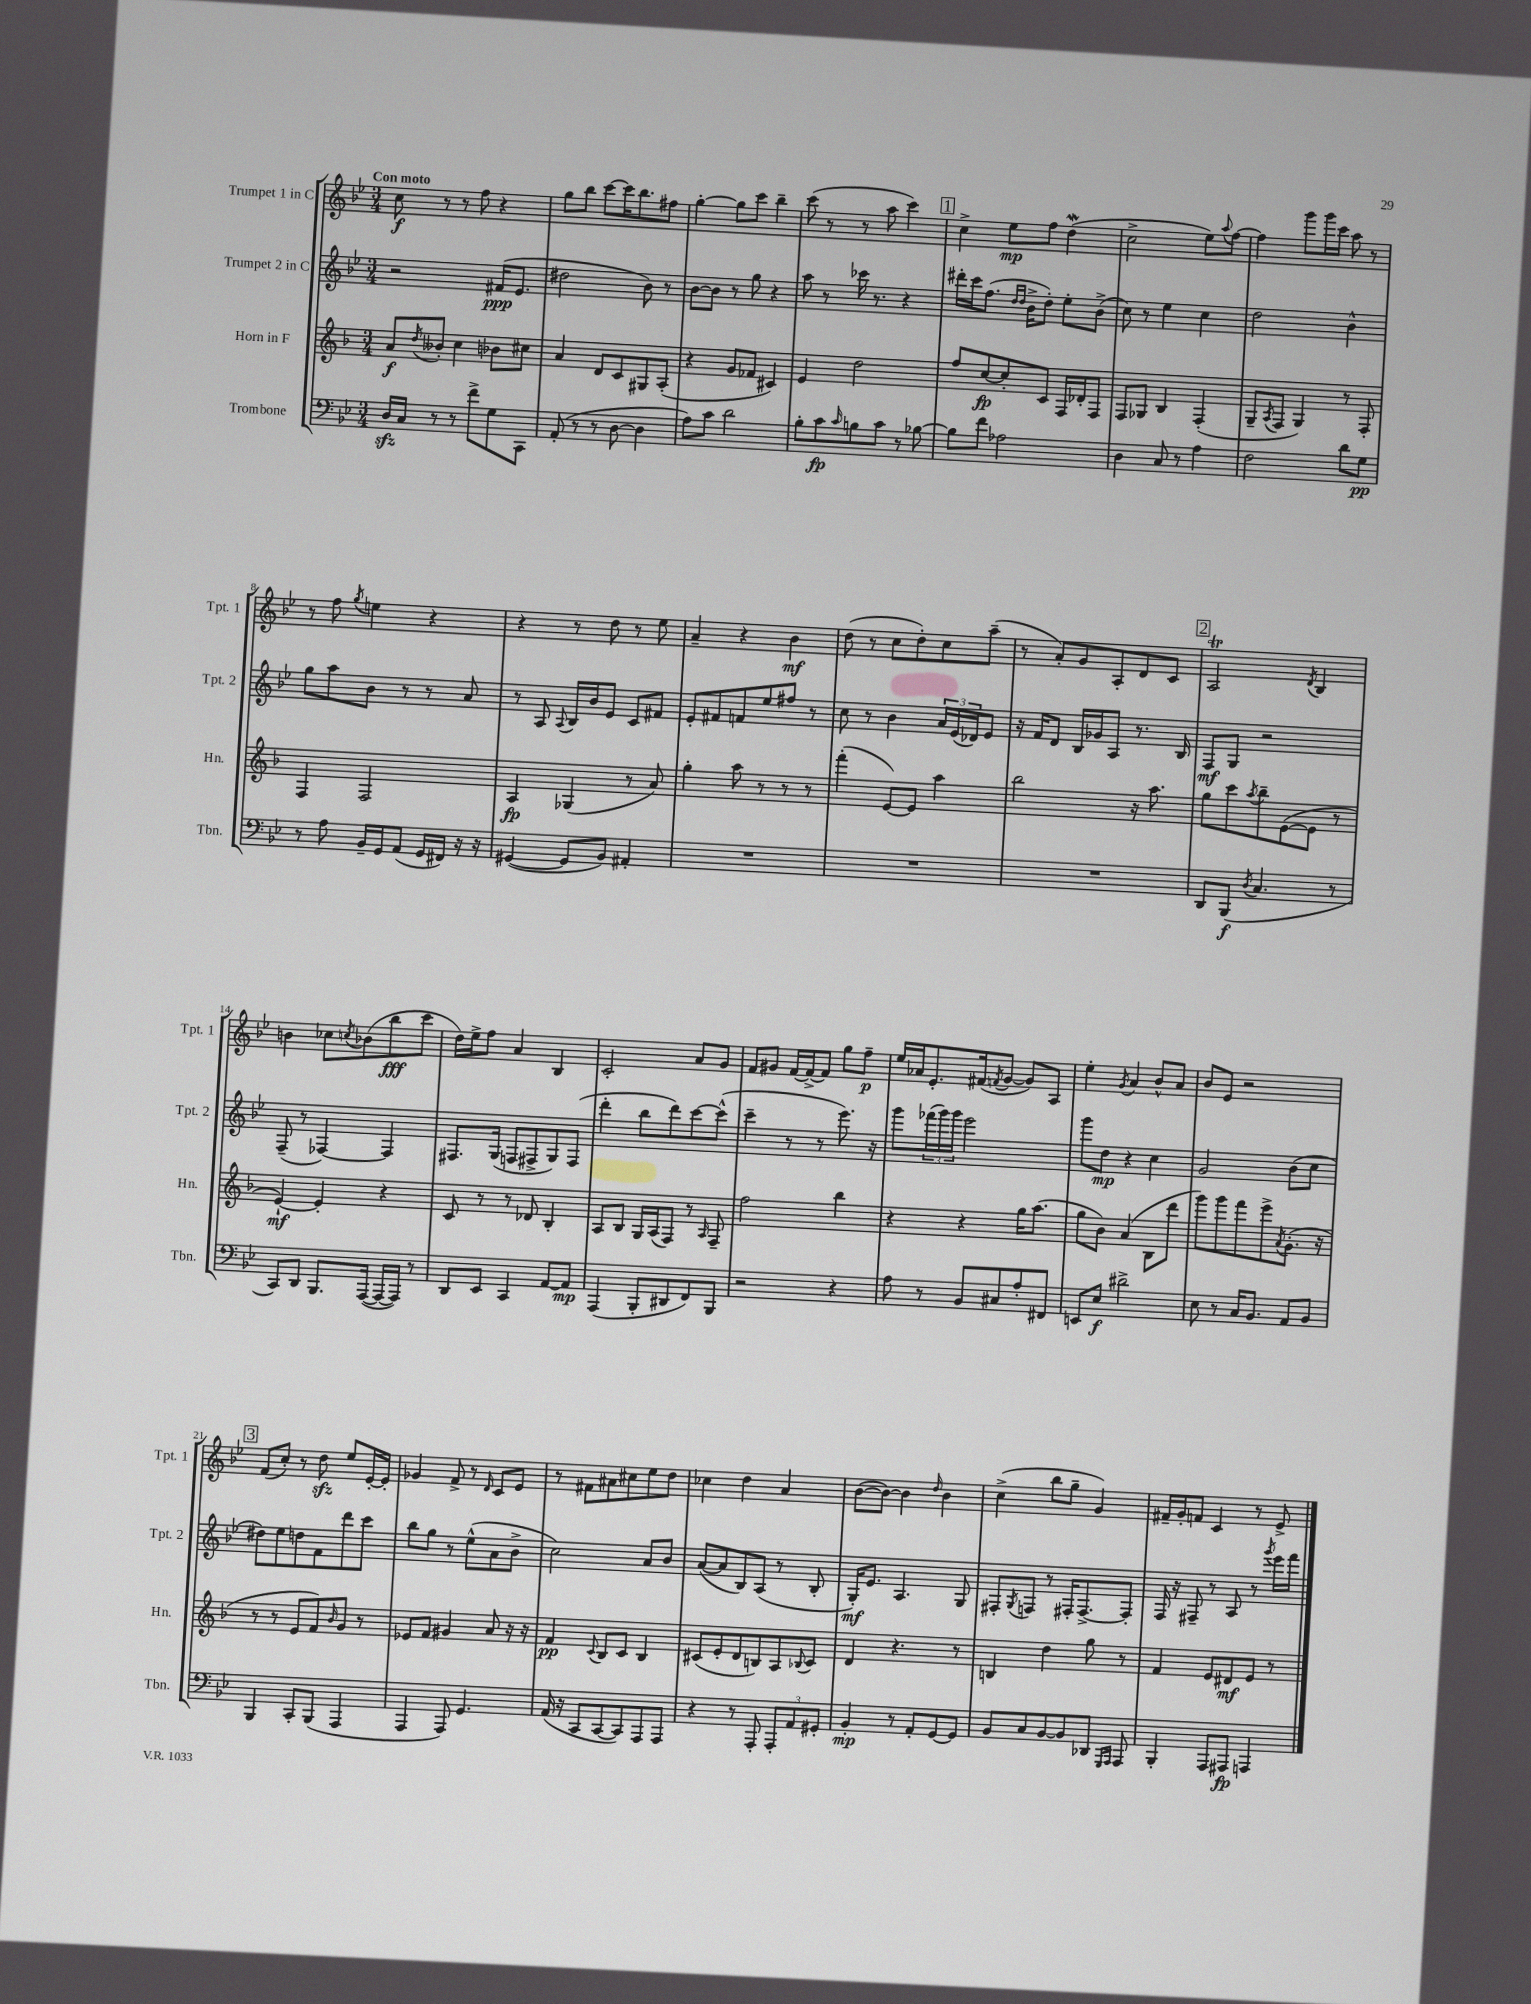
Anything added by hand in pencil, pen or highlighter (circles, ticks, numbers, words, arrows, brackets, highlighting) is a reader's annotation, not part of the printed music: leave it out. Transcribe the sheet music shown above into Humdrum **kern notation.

**kern	**kern	**kern	**kern
*staff4	*staff3	*staff2	*staff1
*clefF4	*clefG2	*clefG2	*clefG2
*k[b-e-]	*k[b-]	*k[b-e-]	*k[b-e-]
*M3/4	*M3/4	*M3/4	*M3/4
16D	8a	2r	8cc
16C	.	.	.
.	8qdd	.	.
8r	8b--'	.	8r
8r	4cc	.	8r
8f^	.	.	8ff
8G	8b-	(16f#	4r
.	.	8.e-	.
8CC	8cc#	.	.
=	=	=	=
(8AA'	4a	2dd#	8gg
8r	.	.	8bb-
8r	8d	.	[8ccc
[8D	8c	.	16ccc]
.	.	.	8.bb-
4D]	8G#	8b-)	.
.	(8A'	8r	8ff#
=	=	=	=
8A)	4r	[8b-	[4gg'
8c	.	8b-]	.
2d	8g	8r	8gg]
.	8f-	8gg	8ccc
.	4c#)	4r	4bb-~
=	=	=	=
8B-'	4e	8aa	(8ccc
8c	.	8r	8r
16qqc	.	.	.
8B	2dd	16ccc-	8r
.	.	8.r	.
8c	.	.	8aa
8r	.	4r	4ccc)
[8B-	.	.	.
=	=	=	=
8B-]	8ff	16ddd#'	4cc^
.	.	16ccc	.
8f	[8cc	(8.ff	.
2A-	8cc']	.	8ee-
.	.	16qqdd	.
.	.	16qqdd	.
.	.	16b-^	.
.	8c	8dd')	8ff
.	16F	8ee-'	(4dd
.	16d-'	.	.
.	8F	(8b-^	.
=	=	=	=
4D	8F	8cc)	2cc^
.	8G-	8r	.
8C	4B-	4ee-	.
8r	.	.	.
4A	(4F'	4cc	8ee-)
.	.	.	8qqaa
.	.	.	[8ff
=	=	=	=
2F	8G~	2dd	4ff]
.	8qA	.	.
.	8F	.	.
.	4G)	.	8ggg
.	.	.	16ggg
.	.	.	16ccc
8d	8r	4b-^^	8aa
8G	8F'	.	8r
=	=	=	=
8r	4F	8gg	8r
8A	.	8aa	8ff
.	.	.	8qgg
16BB-~	2F	8b-	4ee
16GG	.	.	.
(8AA	.	8r	.
16GG	.	8r	4r
16FF#)	.	.	.
16r	.	8a	.
16r	.	.	.
=	=	=	=
([4GG#	4A	8r	4r
.	.	8A	.
.	.	8qqA	.
8GG#]	(4G-	16B-	8r
.	.	16b-	.
8BB-)	.	8e-	8dd
4AA#'	8r	8c	8r
.	8a)	8f#	8ee-
=	=	=	=
2.r	4gg'	8e-'	4a~
.	.	8f#	.
.	8aa	8f	4r
.	8r	8ee-	.
.	8r	8ff#	4b-
.	8r	8r	.
=	=	=	=
2.r	(4fff'	8cc	(8dd
.	.	8r	8r
.	[8e)	4b-	8cc
.	8e]	.	8dd')
.	4aa	24a	8cc
.	.	(24e-	.
.	.	24d-)	.
.	.	8e-	(8aa~
=	=	=	=
2.r	2bb-	16r	8r
.	.	16f	.
.	.	8d	8a')
.	.	16B-	8g
.	.	16g-	.
.	.	8A	8A'
.	16r	8.r	8d
.	8.aa	.	.
.	.	.	8c
.	.	16B-	.
=	=	=	=
8DD	8gg	8F	2A
(8BBB-	8ccc	8G	.
8qD	8qaa	.	.
4.C	8bb-~	2r	.
.	([8e	.	.
.	.	.	8qd
.	8e]	.	4B-
8r	8r	.	.
=	=	=	=
8CC)	[4e`)	(8F~	4b
8DD	.	8r	.
8.BBB-	4e']	[4F-)	8cc-
.	.	.	8qcc
.	.	.	(8b-
([16AAA	.	.	.
16AAA_	4r	4F-]	8bb-
16AAA])	.	.	.
8r	.	.	8ccc
=	=	=	=
8DD	8c	8.F#	16dd)
.	.	.	16ee-^
8EE-	8r	.	8ff
.	.	(16G	.
4CC	8r	8F	4a
.	8d-	8F#^	.
[8AA	4B-'	8G)	4B-
8AA]	.	(8F#	.
=	=	=	=
(4AAA	8A	4ddd'	2c'
.	8B-	.	.
8BBB-'	16G	8bb-	.
.	(16A	.	.
8DD#	8F)	8ddd)	.
8FF)	8r	[8ccc	8a
.	16qqA	.	.
8BBB-	8F~	(8ccc^^]	8g
=	=	=	=
2r	2ff	4ccc~	8f
.	.	.	8g#
.	.	8r	[16f
.	.	.	16f^_
.	.	8r	8f]
4r	4bb-	8.eee-)	8gg
.	.	.	8ff~
.	.	16r	.
=	=	=	=
8A	4r	8ggg	16ee-
.	.	.	16a-
8r	.	(24fff-	8.e-'
.	.	24ggg)	.
.	.	24ggg	.
8BB-	4r	2eee-	.
.	.	.	(16f#
.	.	.	8qf
8C#	.	.	[8g
8A'	16gg	.	8g])
.	(8.aa	.	.
8FF#	.	.	8A
=	=	=	=
8EE	8gg	8ggg	4ee-'
8E-	8b-)	8dd	.
.	.	.	8qg
2d#^	(4a	4r	4a
.	8B-	4cc	8b-^^
.	8ddd	.	8a
=	=	=	=
8E-	8ggg)	2g	8b-
8r	8ggg	.	8e-
16C	8fff	.	2r
8.BB-	.	.	.
.	8eee^	.	.
.	8qa	.	.
8AA	(8.g'	(8b-	.
8BB-	.	8cc	.
.	16r	.	.
=	=	=	=
4BBB-	8r	8dd#)	(8f
.	8r	8ee-	8cc')
8CC'	8e	8dd	8r
(8BBB-	8f)	8f	8dd
.	16qqb-	.	.
4AAA	8g	8ddd	8ee-
.	8r	8ccc	[16e-'
.	.	.	16e-']
=	=	=	=
4AAA	8e-	8bb-	4g-
.	8f	8gg	.
8AAA)	4g#	8r	8f^
4.GG	.	(8ee-^^	8r
.	.	.	16qqd
.	8a	8a	8c
.	16r	8b-^	8e-
.	16r	.	.
=	=	=	=
(16AA	4f	2cc)	8r
16r	.	.	.
8CC	.	.	8f#
.	8qqc	.	.
[8CC	8B-	.	8a#
8CC])	8c	.	8cc#
8AAA	4B-	8a	8ee-
8AAA	.	8b-	8dd
=	=	=	=
4r	(8c#	([8a	4cc-
.	8e'	8a]	.
8r	8d	8B-)	4dd
8AAA'	8B)	(8A	.
12AAA'	8A	8r	4a
12AA	.	.	.
.	8qqB-	.	.
.	8c#	8B-'	.
12GG#'	.	.	.
=	=	=	=
4BB-'	4d	16G')	([8b-
.	.	8.e-	.
.	.	.	8b-_)
8r	4.r	4.A	4b-]
8AA'	.	.	.
.	.	.	16qqdd
[8GG	.	.	4b-
8GG]	8r	8G	.
=	=	=	=
8BB-	4B	8F#'	(4cc^
.	.	8qG	.
8C	.	8F	.
[8BB-	4dd	8r	8bb-
8BB-]	.	16F#'	8gg~
.	.	[8.F#^	.
8DD-	8gg	.	4g)
16qqGGG	.	.	.
16qqAAA	.	.	.
8AAA	8r	8F#']	.
=	=	=	=
4BBB-'	4f	16F	16f#~
.	.	16r	16g'
.	.	8F#~	8f
8AAA	8e	8r	4c
8AAA#	8d#	8A	.
4AAA	8e	8r	8r
.	.	8qggg	.
.	8r	16eee-	8e-^
.	.	16fff	.
==	==	==	==
*-	*-	*-	*-
